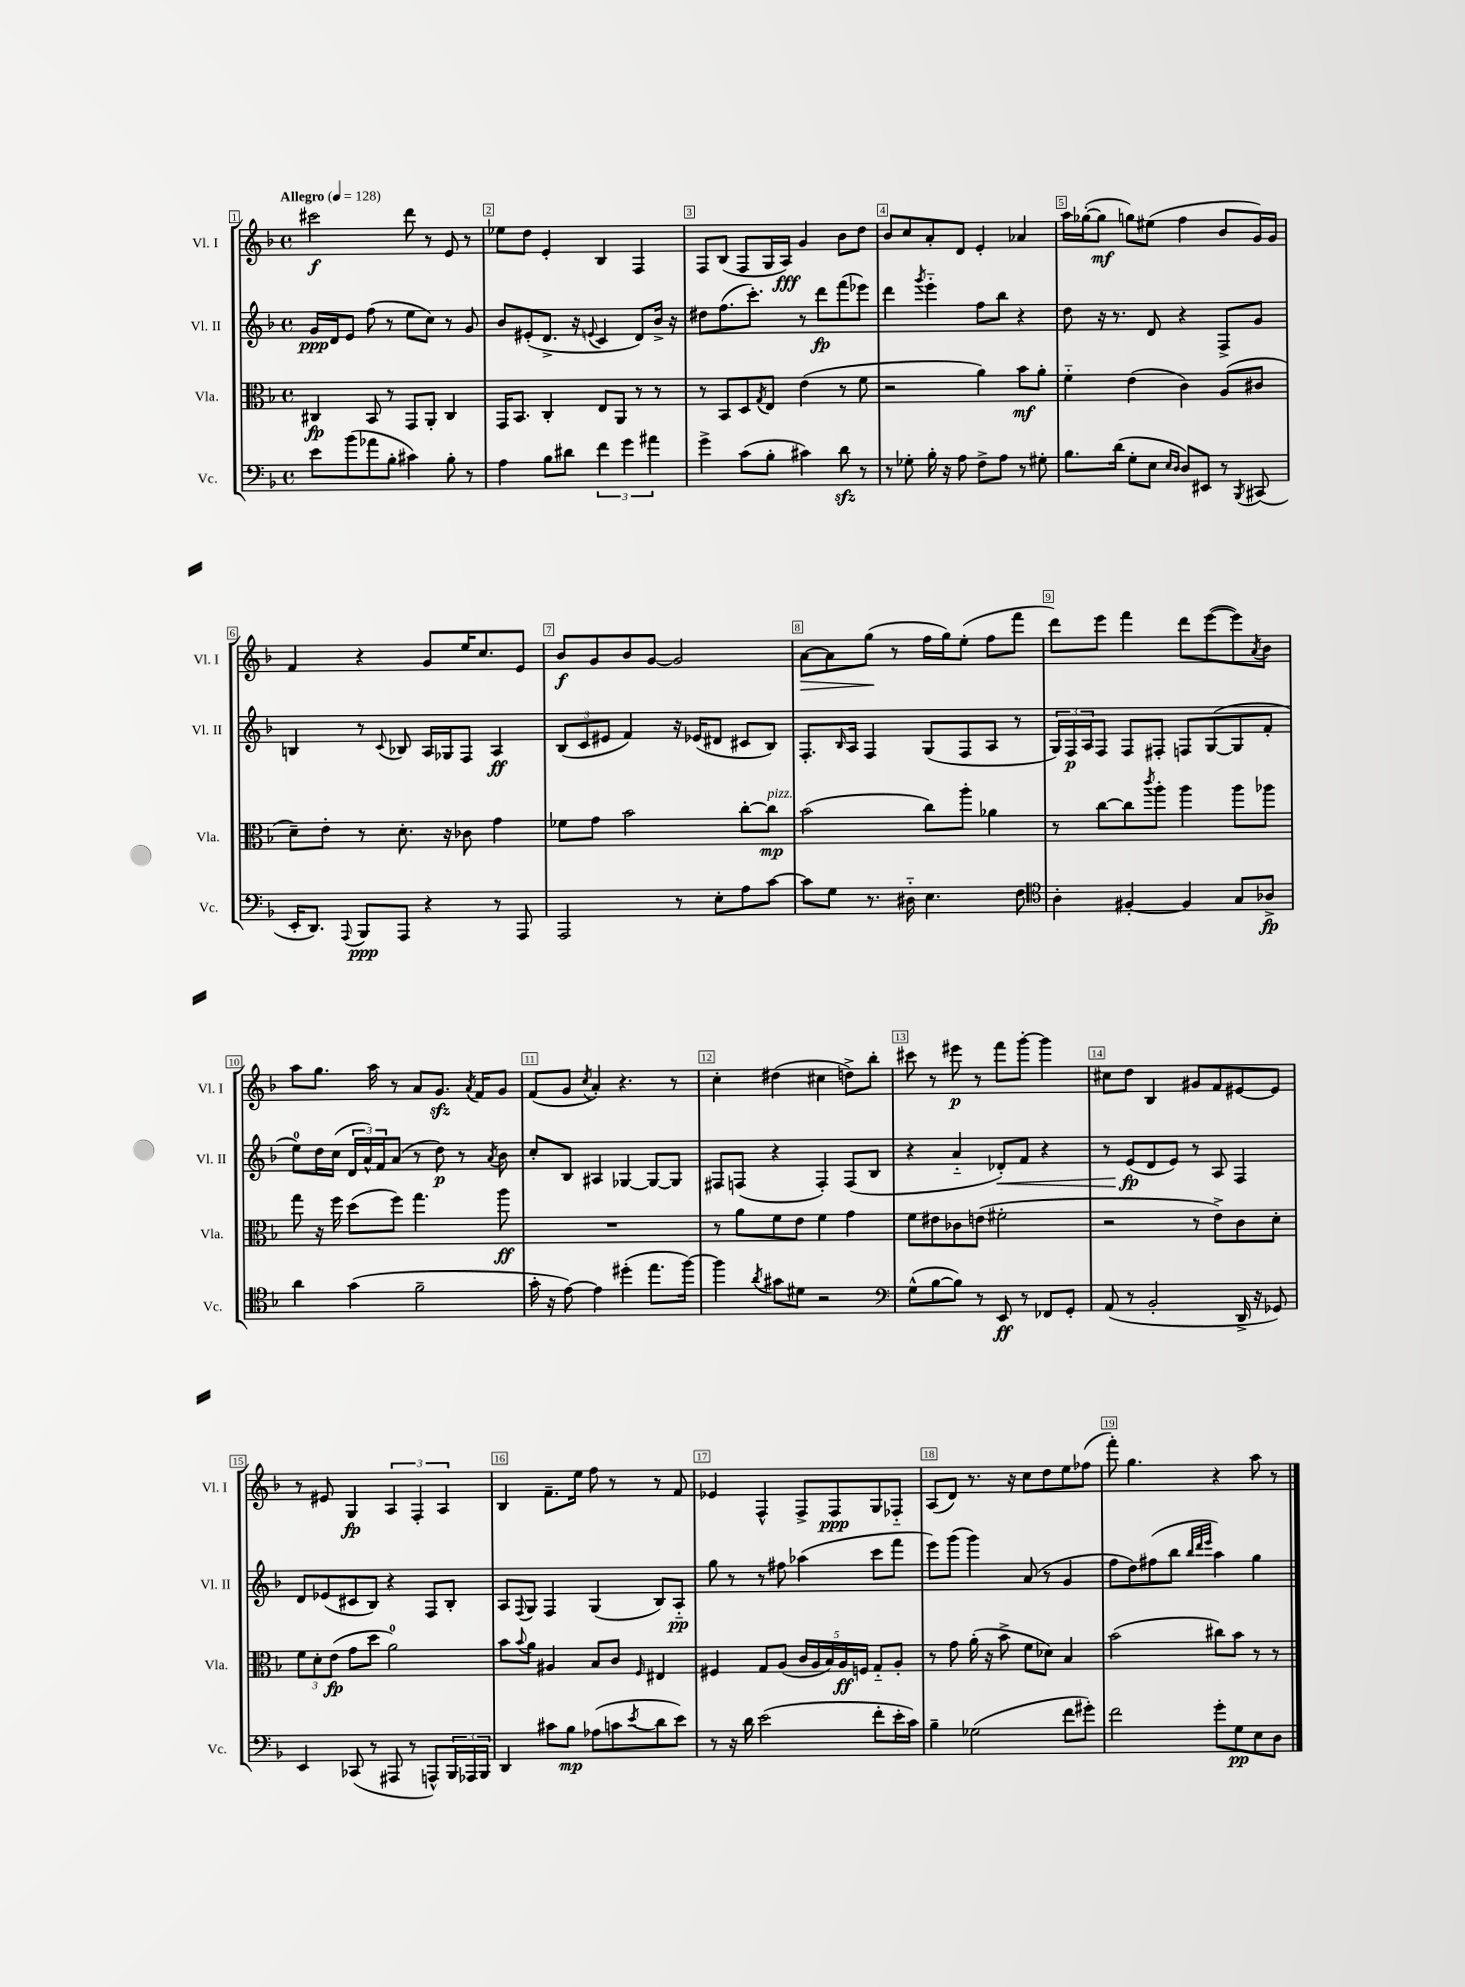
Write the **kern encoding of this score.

**kern	**kern	**kern	**kern
*staff4	*staff3	*staff2	*staff1
*clefF4	*clefC3	*clefG2	*clefG2
*k[b-]	*k[b-]	*k[b-]	*k[b-]
*M4/4	*M4/4	*M4/4	*M4/4
*met(c)	*met(c)	*met(c)	*met(c)
*MM128	*MM128	*MM128	*MM128
8e\L	4C#/	16g/LL	2ccc#\
.	.	16d/J	.
(8b-\	.	8e/J	.
8a-\	8BB-/	(8ff\	.
8B-'\J	8r	8r	.
4c#\)	8GG/L	8ee\L	8ddd\
.	8AA'/J	8cc\J)	8r
8B-'\	4C#/	8r	8e/
8r	.	8g/	8r
=	=	=	=
4A\	16GG/LK	8b-/L	8ee-\L
.	8.BB-/J	.	.
.	.	(8e#'/	8dd\J
8B-\L	4C'/	8.d^/J	4e'/
8d#\J	.	.	.
.	.	16r	.
.	.	8qqe/	.
6f\	8E/L	4c/	4B-/
.	8AA/J	.	.
6g\	.	.	.
.	8r	8d/L)	4F/
6a#\	.	.	.
.	8r	16b-^/Jk	.
.	.	16r	.
=	=	=	=
4g^\	8r	8dd#\L	8F/L
.	8BB-/L	(8.ff\	(8B-/J
(8c\L	8D/	.	8F/L
.	.	8.ccc'\J)	.
.	8qG/	.	.
8B-'\J	8E/J	.	16G/L
.	.	.	16A/JJ)
4c#\)	(4e\	8r	4g/
.	.	8ddd\L	.
8d\	8r	(8fff\	8b-\L
8r	8f\	8eee-\J)	8dd\J
=	=	=	=
8r	2r	4ddd\	8b-/L
8G-'\	.	.	8cc/
.	.	8qggg/	.
16B-'\	.	4eee'~\	8a'/
16r	.	.	.
8A\	.	.	8d/J
8F^\L	4a\)	8ff\L	4e'/
8A\J	.	8bb-\J	.
8r	8b-\L	4r	4a-/
8G#'\	8a'\J	.	.
=	=	=	=
8.B-\L	4f'~\	8dd\	16aa\LL
.	.	.	([16gg-'\J
.	.	16r	8gg-\]J
(16d\Jk	.	8.r	.
8G'\L	(4e\	.	8gg\L)
8E\J	.	8d/	(8ee#\J
16qqE/LL	.	.	.
16qqD/JJ	.	.	.
8D/L)	4c\)	4r	4ff\
8EE#/J	.	.	.
8r	(8A/L	8F^/L	8b-/L
8qBBB-/	.	.	.
(8CC#/	8c#/J	8g/J	16g/L)
.	.	.	16g/JJ
=	=	=	=
16EE'/LK	8d~\L)	4B/	4f/
8.DD/J)	.	.	.
.	8e'\J	.	.
8qqAAA/	.	.	.
8BBB-/L	8r	8r	4r
.	.	8qqc/	.
8AAA/J	8.d'\	8B-/	.
4r	.	16A/LL	8g/L
.	16r	16G-/J	.
.	8c-\	8F/J	16ee/K
.	.	.	8.cc/
8r	4g\	4A/	.
8AAA/	.	.	8e/J
=	=	=	=
2AAA/	8f-\L	(12B-/L	8b-/L
.	.	12c/	.
.	8g\J	.	8g/
.	.	12e#/J	.
.	2b-\	4f/)	8b-/
.	.	.	[8g/J
8r	.	16r	2g/]
.	.	(16e-/LK	.
8E'\L	.	8d#/J	.
8A\	[8cc'\L	8c#/L	.
[8c\J	8cc\]J	8B-/J)	.
=	=	=	=
8c\]L	(2b-\	8.F'/L	[8a\L
8G\J	.	.	8a\]
.	.	16qqB-/	.
.	.	16A/Jk	.
8.r	.	4F/	(8gg\J
.	.	.	8r
16D#'~\	.	.	.
4.E\	8cc\L)	(8G/L	16ff\LL
.	.	.	16gg\J)
.	8aa'\J	8F/	(8ee'\J
.	4a-\	8A/J	8ff\L
8F\	.	8r	8fff\J
=	=	=	=
*clefC4	*	*	*
4A'\	8r	24G/LL)	8ddd\L)
.	.	24F/	.
.	.	24A/J	.
.	[8cc\L	8F/J	8eee\J
[4F#'/	8cc\]	8F/L	4fff\
.	8qccc/	.	.
.	8aa'\J	8F#'/J	.
4F#/]	4aa\	8F/L	8ddd\L
.	.	([8G/	([8eee\
8G/L	8aa\L	8G/]	8eee\])
.	.	.	8qa/
8A-^/J	8aa-\J	8f'/J	8b-\J
=	=	=	=
4a\	8gg\	8ee\L)	8aa\L
.	16r	16dd\L	8.gg\J
.	16ff\	(16cc\JJ	.
(4g\	(8dd\L	24d/LL	.
.	.	24a^^/)	.
.	.	.	16aa\
.	.	24f/J	.
.	8ff\J)	(8a/J	8r
2f~\	4.gg\	8r	8a/L
.	.	8dd\)	8.g/J
.	.	8r	.
.	.	.	8qa/
.	.	.	16f/LK
.	.	8qa/	.
.	8aa\	8b-\	8g/J
=	=	=	=
16g'\	1r	8cc'/L	(8f/L
16r	.	.	.
[8e\)	.	8B-/J	8g/J
.	.	.	8qcc/
4e\]	.	4A#/	4a'/)
(4dd#'\	.	[4G-/	4.r
8.ee\L	.	8G-/_L	.
.	.	8G-/]J	8r
[16ff\Jk)	.	.	.
=	=	=	=
4ff\]	8r	8F#/L	4cc'\
.	8a\L	(8F/J	.
8qa/	.	.	.
8g#\L	8f\	4r	(4dd#\
8d#\J	8e\J	.	.
2r	4f\	4F'/)	4cc#\
.	4g\	(8F/L	8dd^\L)
.	.	8B-/J	8bb-'\J
=	=	=	=
*clefF4	*	*	*
(8G^^\L	8f\L	4r	8ccc#\
[8B-\	8e#\	.	8r
8B-\]J)	8c-\	4a'~/	8eee#\
8r	(8e\J	.	8r
8EE/	2f#'\	8d-'/L)	8fff\L
8r	.	8f/J	[8ggg'\J
8FF-/L	.	4r	4ggg\]
8GG'/J	.	.	.
=	=	=	=
(8AA/	2r	8r	8cc#\L
8r	.	(8e/L	8dd\J
2BB-'/	.	8d/	4B-/
.	.	8e/J)	.
.	8r	8r	8g#/L
.	8e^\L)	8A/	8f/
16DD^/	8c\	4F/	[8e#/
16r	.	.	.
8GG-/)	8d'\J	.	8e#/]J
=	=	=	=
4EE/	12f\L	8d/L	8r
.	12d'\	.	.
.	.	(8e-/	8e#/
.	(12e\J	.	.
(8CC-/	8g\L	8c#/	4G/
8r	8dd\J	8B-/J)	.
8AAA#/	2a\)	4r	6A/
8r	.	.	.
.	.	.	6F'/
8AAA^^/L)	.	8F/L	.
.	.	.	6A/
24BBB-/L	.	8B-'/J	.
24AAA-/	.	.	.
24BBB-/JJ	.	.	.
=	=	=	=
4DD/	8b-\L	8A/L	4B-/
.	8qqb-/	8qqF/	.
.	8a\J	8G/J	.
8c#\L	4A#/	4F/	8.f~\L
8B-\J	.	.	.
.	.	.	16ee\Jk
(8A-\L	8B-/L	(4G/	8ff\
8c\	8c/J	.	8r
8qe/	16qqF/	.	.
8d\	4E#/	8B-/L)	8r
8e\J)	.	8A'~/J	8f/
=	=	=	=
8r	4F#/	8gg\	4e-/
16r	.	8r	.
16d\	.	.	.
(2e\	8G/L	8r	4F^^/
.	(8A/J	8ff#\	.
.	20c/LL	(4aa-\	8F^/L
.	20A/	.	.
.	20B-/)	.	.
.	.	.	8F/
.	20A/	.	.
.	20F/JJ	.	.
8f'\L	8G'~/L	8ccc\L	8G/
16e'\L	8A'/J	8fff\J	8F-'~/J
16c\JJ)	.	.	.
=	=	=	=
4B-~\	8r	8eee\L)	(8A/L
.	8g\	(8ggg\J	8d/J)
(2G-\	(16a'\	4ggg\)	8.r
.	16r	.	.
.	8b-^\	.	.
.	.	.	16r
.	8f\L	(8a/	8cc\L
.	8d-\J)	8r	8dd\
8f\L	4B-/	4g/	8ee\
8g#'\J)	.	.	(8ff-\J
=	=	=	=
2f\	(2b-\	8ff\L	8fff'\)
.	.	8dd\)	4.gg\
.	.	(8ff#\	.
.	.	8bb-\J	.
.	.	32qqbb-/LLL	.
.	.	32qqddd/	.
.	.	32qqeee/JJJ	.
8g'\L	8cc#\L)	4aa\)	4r
8G\	8b-\J	.	.
8E\	8r	4gg\	8aa\
8D\J	8r	.	8r
==	==	==	==
*-	*-	*-	*-
